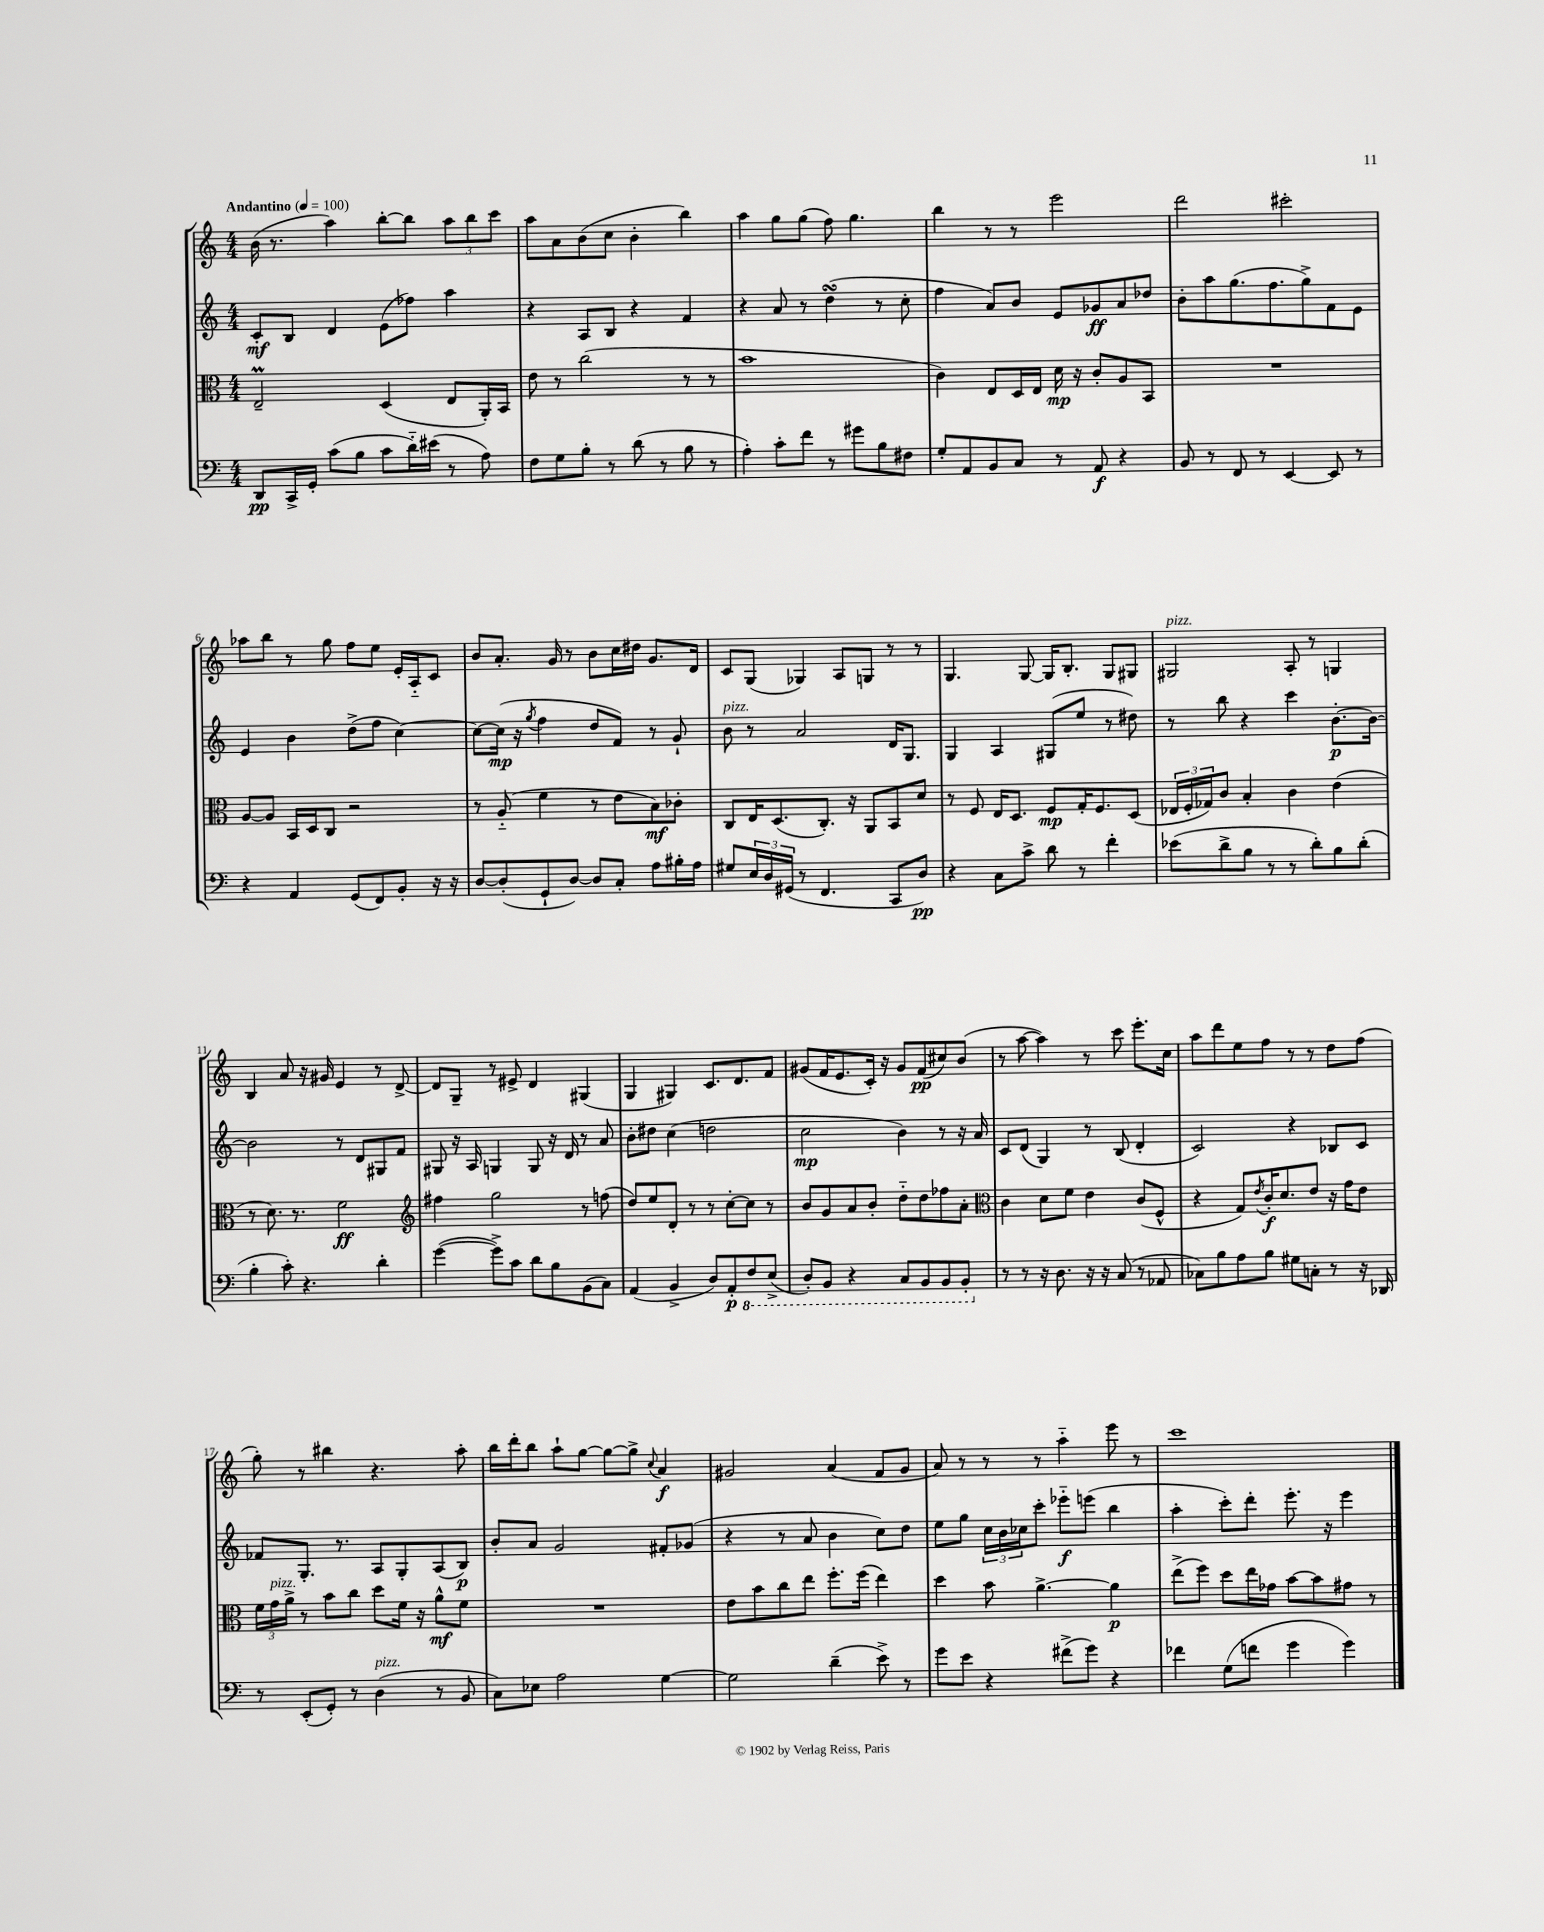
<<
\new StaffGroup <<
\new Staff = "s0" {
    \clef treble \key c \major \numericTimeSignature \time 4/4 \tempo "Andantino" 4 = 100
    b'16( r8. a''4) b''8~-. b''8 \tuplet 3/2 { a''8 b''8 c'''8 } |
    a''8 a'8 b'8( c''8 b'4-. b''4) |
    a''4 g''8 g''8( f''8) g''4. |
    b''4 r8 r8 e'''2 |
    d'''2 cis'''2-. |
    aes''8 b''8 r8 g''8 f''8 e''8 e'16-. a16-_ c'8 |
    b'8 a'8.-. g'16 r8 b'8 c''16 dis''16 g'8. d'16 |
    c'8 g8( ges4) a8 g8 r8 r8 |
    g4. g8~ g16 b8.-. g8 gis8 |
    gis2^\markup { \italic "pizz." } a8-. r8 g4 |
    b4 a'8 r16 gis'16 e'4 r8 d'8~-> |
    d'8 g8-- r8 eis'8-> d'4 gis4( |
    g4 gis4) c'8. d'8. f'8 |
    gis'8( f'16 e'8. c'16-.) r16 gis'8 f'8\pp( cis''8) b'8( |
    r8 a''8~ a''4) r8 c'''8 e'''8.-. c''16 |
    a''8 d'''8 e''8 f''8 r8 r8 d''8 f''8( |
    g''8-.) r8 bis''4 r4. a''8-. |
    b''16 d'''16-. b''8 a''8-! g''8~ g''8~ g''8-> \appoggiatura { c''8 } a'4\f |
    gis'2 a'4( f'8 gis'8 |
    a'8) r8 r8 r8 a''4-_ e'''8 r8 |
    c'''1 \bar "|." |
}
\new Staff = "s1" {
    \clef treble \key c \major \numericTimeSignature \time 4/4
    c'8-.\mf b8 d'4 e'8( fes''8) a''4 |
    r4 a8 b8 r4 f'4 |
    r4 a'8 r8 d''4\turn( r8 c''8-. |
    f''4 a'8) b'8 e'8 ges'8\ff a'8 des''8 |
    b'8-. a''8 g''8.( f''8. g''8->) f'8 e'8 |
    e'4 b'4 d''8->( f''8 c''4~) |
    c''8~ c''16\mp( r16 \acciaccatura { g''8 } f''4 d''8 f'8) r8 g'8-! |
    b'8^\markup { \italic "pizz." } r8 a'2 d'16 g8. |
    g4 a4 gis8( e''8 r8 dis''8) |
    r8 b''8 r4 c'''4 b'8.~-.\p b'16~ |
    b'2 r8 d'8 gis8 f'8 |
    gis8 r16 a16 g4 g8 r16 d'16 r8 a'8 |
    b'8-. dis''8 c''4( d''2 |
    c''2\mp b'4) r8 r16 a'16 |
    c'8 d'8( g4) r8 b8( d'4-. |
    c'2) r4 bes8 c'8 |
    fes'8 g8.-. r8. a8 g8-. a8( b8\p) |
    b'8-. a'8 g'2 fis'8-. ges'8( |
    r4 r8 a'8 b'4 c''8) d''8 |
    e''8 g''8 \tuplet 3/2 { c''16 b'16 ces''16 } c'''8-. ees'''8-_\f e'''8( b''4 |
    a''4-. c'''8-.) d'''8-. e'''8.-. r16 e'''4 \bar "|." |
}
\new Staff = "s2" {
    \clef alto \key c \major \numericTimeSignature \time 4/4
    e2--\prall d4( e8 a,16-.) b,16 |
    e'8 r8 c''2( r8 r8 |
    b'1 |
    c'4) e8 d16 e16 d'16\mp r16 c'8-. a8 b,8 |
    R1 |
    a8~ a8 b,16 d16 c8 r2 |
    r8 a8-_( f'4 r8 e'8 b8\mf) ces'8-. |
    c8 e16 d8.( c8.-.) r16 a,8 b,8 d'8 |
    r8 f8 e16 d8. f8\mp g16-. f8. d8( |
    \tuplet 3/2 { ees16 f16-. ges16) } c'8 b4-. c'4 e'4( |
    r8 d'8.) r8. f'2\ff |
    \clef treble fis''4 g''2 r8 f''8( |
    d''8) e''8 d'8-. r8 r8 c''8~-. c''8 r8 |
    b'8 g'8 a'8 b'8-. d''8-_ d''8 fes''8 a'8-. |
    \clef alto c'4 d'8 f'8 e'4 c'8( f8-^ |
    r4 g8) \acciaccatura { e'8 } c'16-.\f d'8. e'8 r16 g'16 e'8 |
    \tuplet 3/2 { f'16 g'16^\markup { \italic "pizz." } a'16-> } r8 b'8 c''8 d''8 f'16 r16 a'8-^\mf f'8 |
    R1 |
    e'8 b'8 c''8 e''8 f''8.-. f''16( e''4) |
    d''4 b'8 a'4.~-> a'4\p |
    e''8->( f''8) d''8 e''16 ges'16 b'8~ b'8 gis'8 r8 \bar "|." |
}
\new Staff = "s3" {
    \clef bass \key c \major \numericTimeSignature \time 4/4
    d,8\pp c,16-> g,16-. c'8( b8 c'8 d'16-_) eis'16( r8 a8) |
    f8 g8 b8-. r8 d'8( r8 b8 r8 |
    a4-.) c'8-. f'8 r8 gis'8 b8 fis8 |
    g8-. a,8 b,8 c8 r8 a,8\f r4 |
    b,8 r8 f,8 r8 e,4~ e,8 r8 |
    r4 a,4 g,8( f,8) b,8-. r16 r16 |
    d8~ d8-.( g,8-! d8~) d8 c8-. a8 bis16-. a16 |
    gis8 \tuplet 3/2 { e16 d16 gis,16( } r8 f,4. c,8 d8\pp) |
    r4 c8 c'8-> d'8 r8 f'4-. |
    ees'8( d'8-> b8 r8 r8 d'8-.) b8 d'8-.( |
    b4-. c'8-.) r4. d'4-. |
    g'4~( g'8->) c'8 d'8 b8 b,8( c8) |
    a,4( b,4-> d8) a,8-.\p \ottava #-1 f,8 e,8->( |
    d,8-.) b,,8 r4 c,8 b,,8 b,,8 b,,8-. \ottava #0 |
    r8 r8 r16 d8. r16 r16 c8( r8 aes,8 |
    ces8) b8 a8 b8 gis8 c8-. r8 r16 des,16 |
    r8 e,8-.( g,8-.) r8 d4^\markup { \italic "pizz." }( r8 b,8 |
    c8) ees8 a2 g4~ |
    g2 d'4--( e'8->) r8 |
    g'8 e'8 r4 fis'8->( g'8) r4 |
    fes'4 g8( f'8 g'4 g'4) \bar "|." |
}
>>
>>
